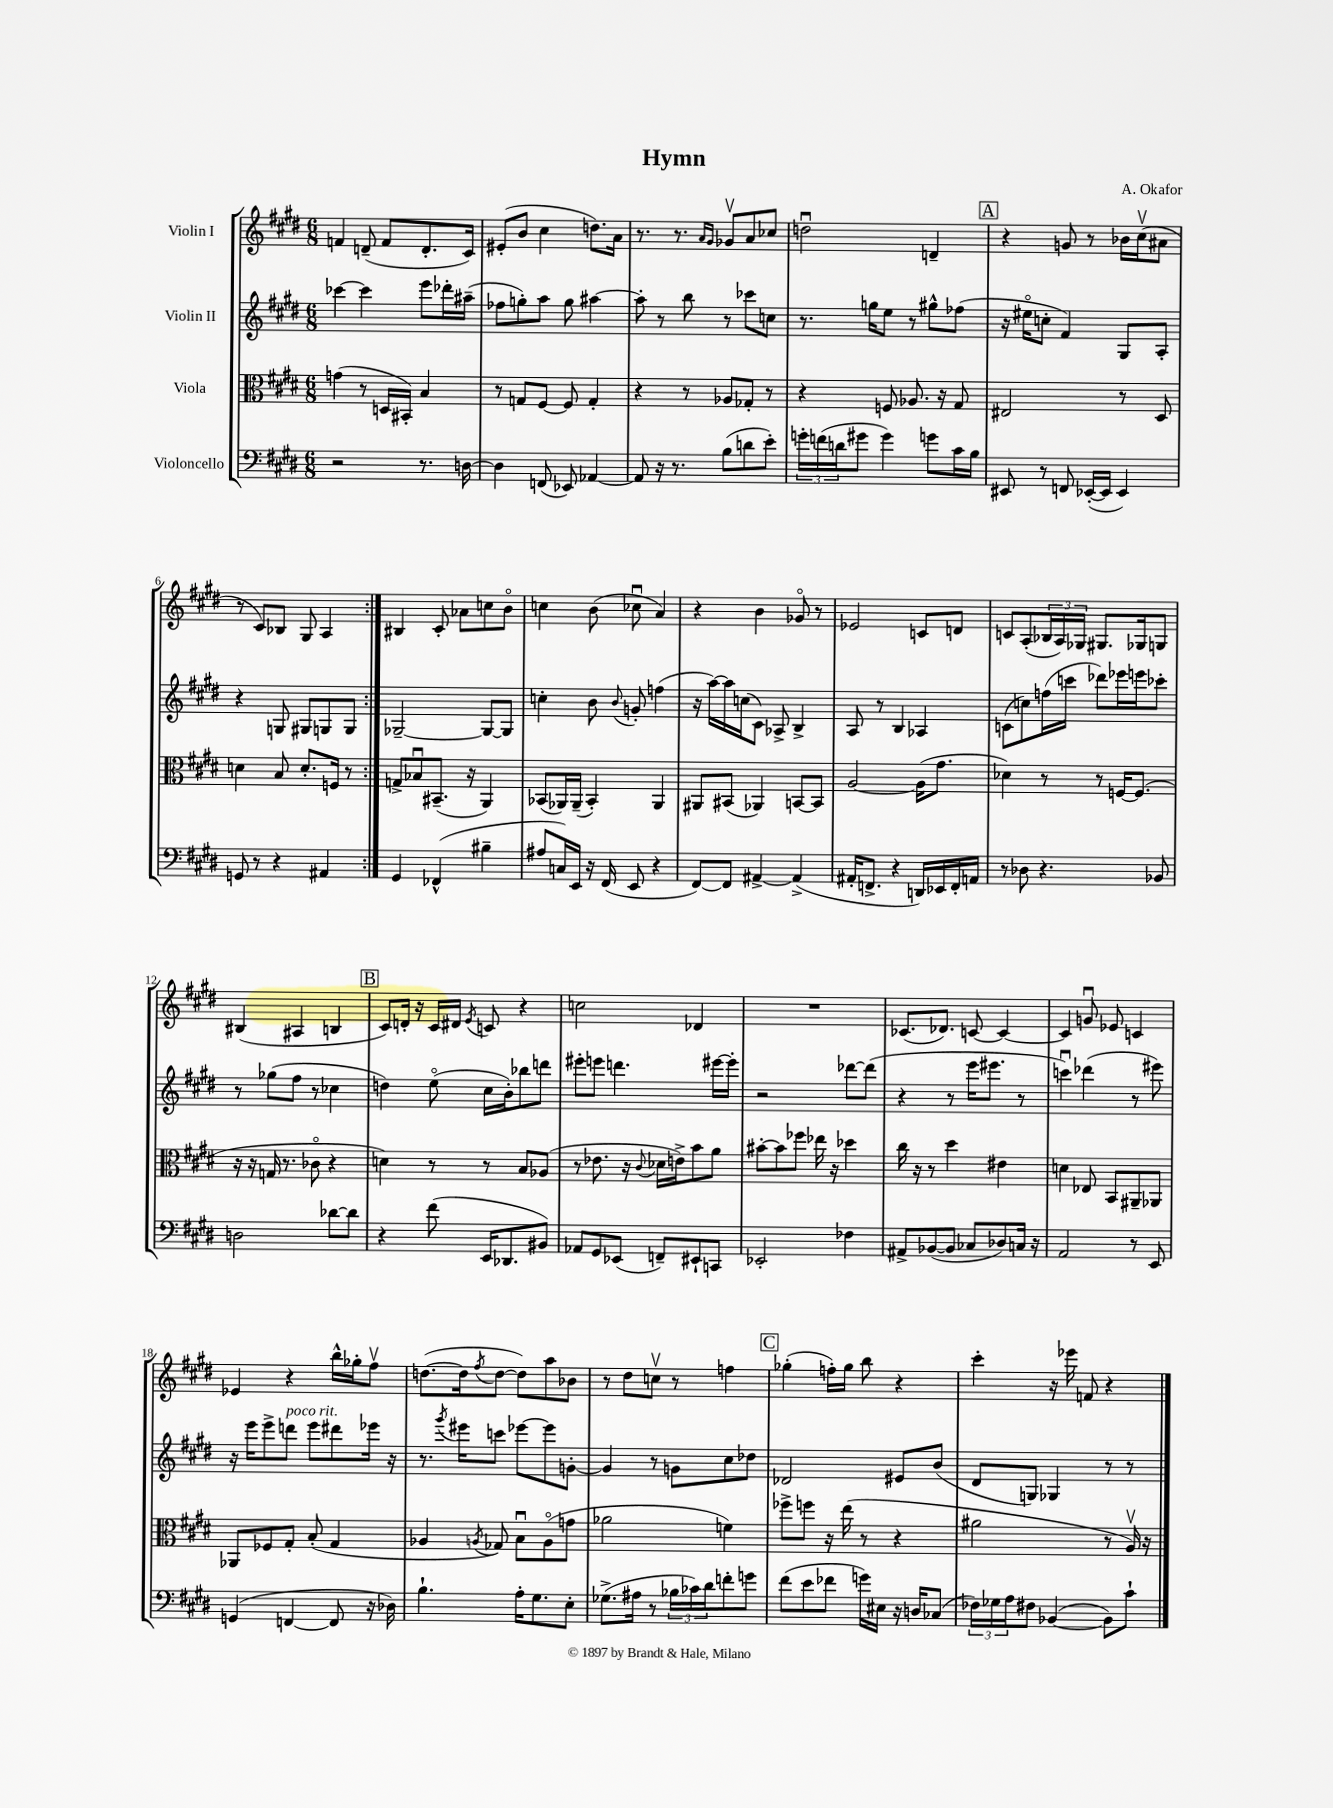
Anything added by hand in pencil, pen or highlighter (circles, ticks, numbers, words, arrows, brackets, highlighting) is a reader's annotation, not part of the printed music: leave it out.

**kern	**kern	**kern	**kern
*staff4	*staff3	*staff2	*staff1
*clefF4	*clefC3	*clefG2	*clefG2
*k[f#c#g#d#]	*k[f#c#g#d#]	*k[f#c#g#d#]	*k[f#c#g#d#]
*M6/8	*M6/8	*M6/8	*M6/8
2r	(4g	[4ccc-	4f
.	8r	4ccc-]	(8d~
.	16D	.	8f
.	16BB#')	.	.
8.r	4B	8eee	8.d'
.	.	16ddd-'	.
[16D	.	(16aa#~	16c#)
=	=	=	=
4D]	8r	8ff-	(8e#'
.	8G	8gg')	8b
(8FF	[8F#	8aa	4cc#
8EE-)	8F#]	8gg	.
[4AA-	4G'	[4aa#	8.dd)
.	.	.	16a
=	=	=	=
8AA-]	4r	8aa#']	8.r
16r	.	8r	.
8.r	.	.	8.r
.	8r	8bb	.
.	.	.	16qqa
.	.	.	16qqg#
(8B	8A-	8r	8g-v
8d	8G-'	8ccc-	8a
8e')	8r	8cc	8cc-
=	=	=	=
24g'	4r	8.r	2ddu
(24f	.	.	.
24d	.	.	.
8g#	.	.	.
.	.	16gg	.
4g#)	8F	8ee	.
.	8.A-	8r	.
8g	.	8gg#^^	4d~
.	16r	.	.
16c#	8G#	(8ff-	.
16B	.	.	.
=	=	=	=
8EE#	2E#	16r	4r
.	.	16ee#o	.
8r	.	8cc'	.
8FF	.	4f#)	8g
([16EE-'	.	.	8r
16EE-]	.	.	.
4EE-)	8r	8G#	16b-
.	.	.	(16cc#v
.	8D#	8A'	8a#
=	=	=	=
8GG	4d	4r	8r
8r	.	.	8c#)
4r	8B	8G	8B-
.	8.d'	8G#	8G#
4AA#	.	8G	4A
.	16F	.	.
.	8r	8G	.
=:|!	=:|!	=:|!	=:|!
4GG#	8G^	[2G-~	4B#
.	8B-u	.	.
(4FF-^^	(8.BB#~	.	8c#'
.	.	.	8a-
.	16r	.	.
4B#~	4AA)	8G-_	8cc
.	.	8G-]	8bo
=	=	=	=
8A#	(8BB-	4cc'	4cc
16C)	16AA-)	.	.
16EE	(16AA-~	.	.
16r	4BB-')	8b	(8b
(16FF#	.	.	.
.	.	8qqb	.
8EE	.	8g'	8cc-u
4r	4AA-	(4ff	4a)
=	=	=	=
[8FF#)	8AA#	16r	4r
.	.	[16aa)	.
8FF#]	(8BB#	16aa]	.
.	.	(16cc	.
[4AA#^	4AA-)	8c#)	4b
.	.	8A-^	.
(4AA#^]	[8BB	4B^	8g-o
.	8BB]	.	8r
=	=	=	=
16AA#'	[2A	8A	2e-
8.FF^	.	.	.
.	.	8r	.
4r	.	4B	.
16DD)	(16A]	4A-	8c
16EE-	8.g#	.	.
16FF'	.	.	8d
16AA	.	.	.
=	=	=	=
8r	4d-)	(8c	8c
8D-	.	8cc)	(8A'
4.r	8r	(16ff	24B-
.	.	.	24A)
.	.	16ccc	.
.	.	.	24G-
.	8r	8ddd-)	8.G#
.	[16F	16eee-	.
.	(8.F]	16eee	16G-
8BB-	.	8ccc-'	8G
=	=	=	=
2D	16r	8r	(4B#
.	16r	.	.
.	16G	(8gg-	.
.	8.r	.	.
.	.	8ff#	4A#
.	8c-o	8r	.
[8d-	4r	4cc-	4B
8d-]	.	.	.
=	=	=	=
4r	4d)	4dd)	8c#)
.	.	.	16d'
.	.	.	16r
(8f#	8r	(8eeo	16c#
.	.	.	16d#
.	.	.	8qe
16EE	8r	16cc#	8c
8.DD-	.	16b')	.
.	8B	8bb-	4r
8BB#)	(8A-	8ddd	.
=	=	=	=
8AA-	8r	8eee#'	2cc
8GG#	8.e-	8eee	.
(8EE-	.	4.ddd	.
.	16r	.	.
.	8qqc#	.	.
8FF~)	16d-	.	.
.	16e^)	.	.
8EE#`	8b	.	4d-
8CC	8a	[16eee#	.
.	.	16eee#']	.
=	=	=	=
2EE-'	[8b#'	2r	2.r
.	8b#]	.	.
.	8ff-	.	.
.	16ee-	.	.
.	16r	.	.
4F-	4dd-	[8ddd-	.
.	.	(8ddd-]	.
=	=	=	=
8AA#^	16cc#	4r	(8.c-
.	16r	.	.
([8BB-	8r	.	.
.	.	.	8.d-)
8BB-]	4dd#	8r	.
8C-	.	16eee	[8c
.	.	8.eee#	.
8D-)	4e#	.	4c_
16C	.	8r	.
16r	.	.	.
=	=	=	=
2AA	4d	4cccu)	4c]
.	8E-	(4ddd-	8gu
.	8BB	.	8e-
8r	8AA#~	8r	4c
8EE	8AA-	8eee#)	.
=	=	=	=
(4GG	8AA-	16r	4e-
.	.	16eee	.
.	8F-	8eee^	.
[4FF	8G#'	8ddd	4r
.	(8B'	8eee	.
8FF]	4G#	8ddd#	16bb^^
.	.	.	16gg-'
16r	.	16eee-	8ff#v
16D-)	.	16r	.
=	=	=	=
4.B`	4A-	8.r	([8.dd
.	.	8qggg#	.
.	.	16eee#	16dd]
.	8qA	.	8qff#
.	8G-)	8ccc	[8dd
16A'	8Bu	[8eee-	8dd])
8.G#	.	.	.
.	(8Ao	8eee-]	8aa
8E'	8g	[8g'	8b-
=	=	=	=
(8.G-^	2a-	4g]	8r
.	.	.	8dd#
16A#	.	.	.
8r	.	8r	8ccv
24B-	.	8g	8r
24c-)	.	.	.
24d#	.	.	.
8f'	4f)	8cc#	4ff
8g	.	8dd-	.
=	=	=	=
(8f#	8ff-^	2d-	(4gg-'
8e	8ff	.	.
8f-	16r	.	16ff')
.	(16ee	.	16gg-
16g)	8r	.	8bb
16E#	.	.	.
16r	4r	8e#	4r
16D	.	.	.
(8C-	.	(8b	.
=	=	=	=
24F-)	2a#	8d#	4ccc#'
24G-	.	.	.
24A	.	.	.
8F#	.	8G)	.
([4BB-	.	4G-	16r
.	.	.	16eee-
.	.	.	8f
8BB-])	8r	8r	4r
8c#`	16Av)	8r	.
.	16r	.	.
==	==	==	==
*-	*-	*-	*-
